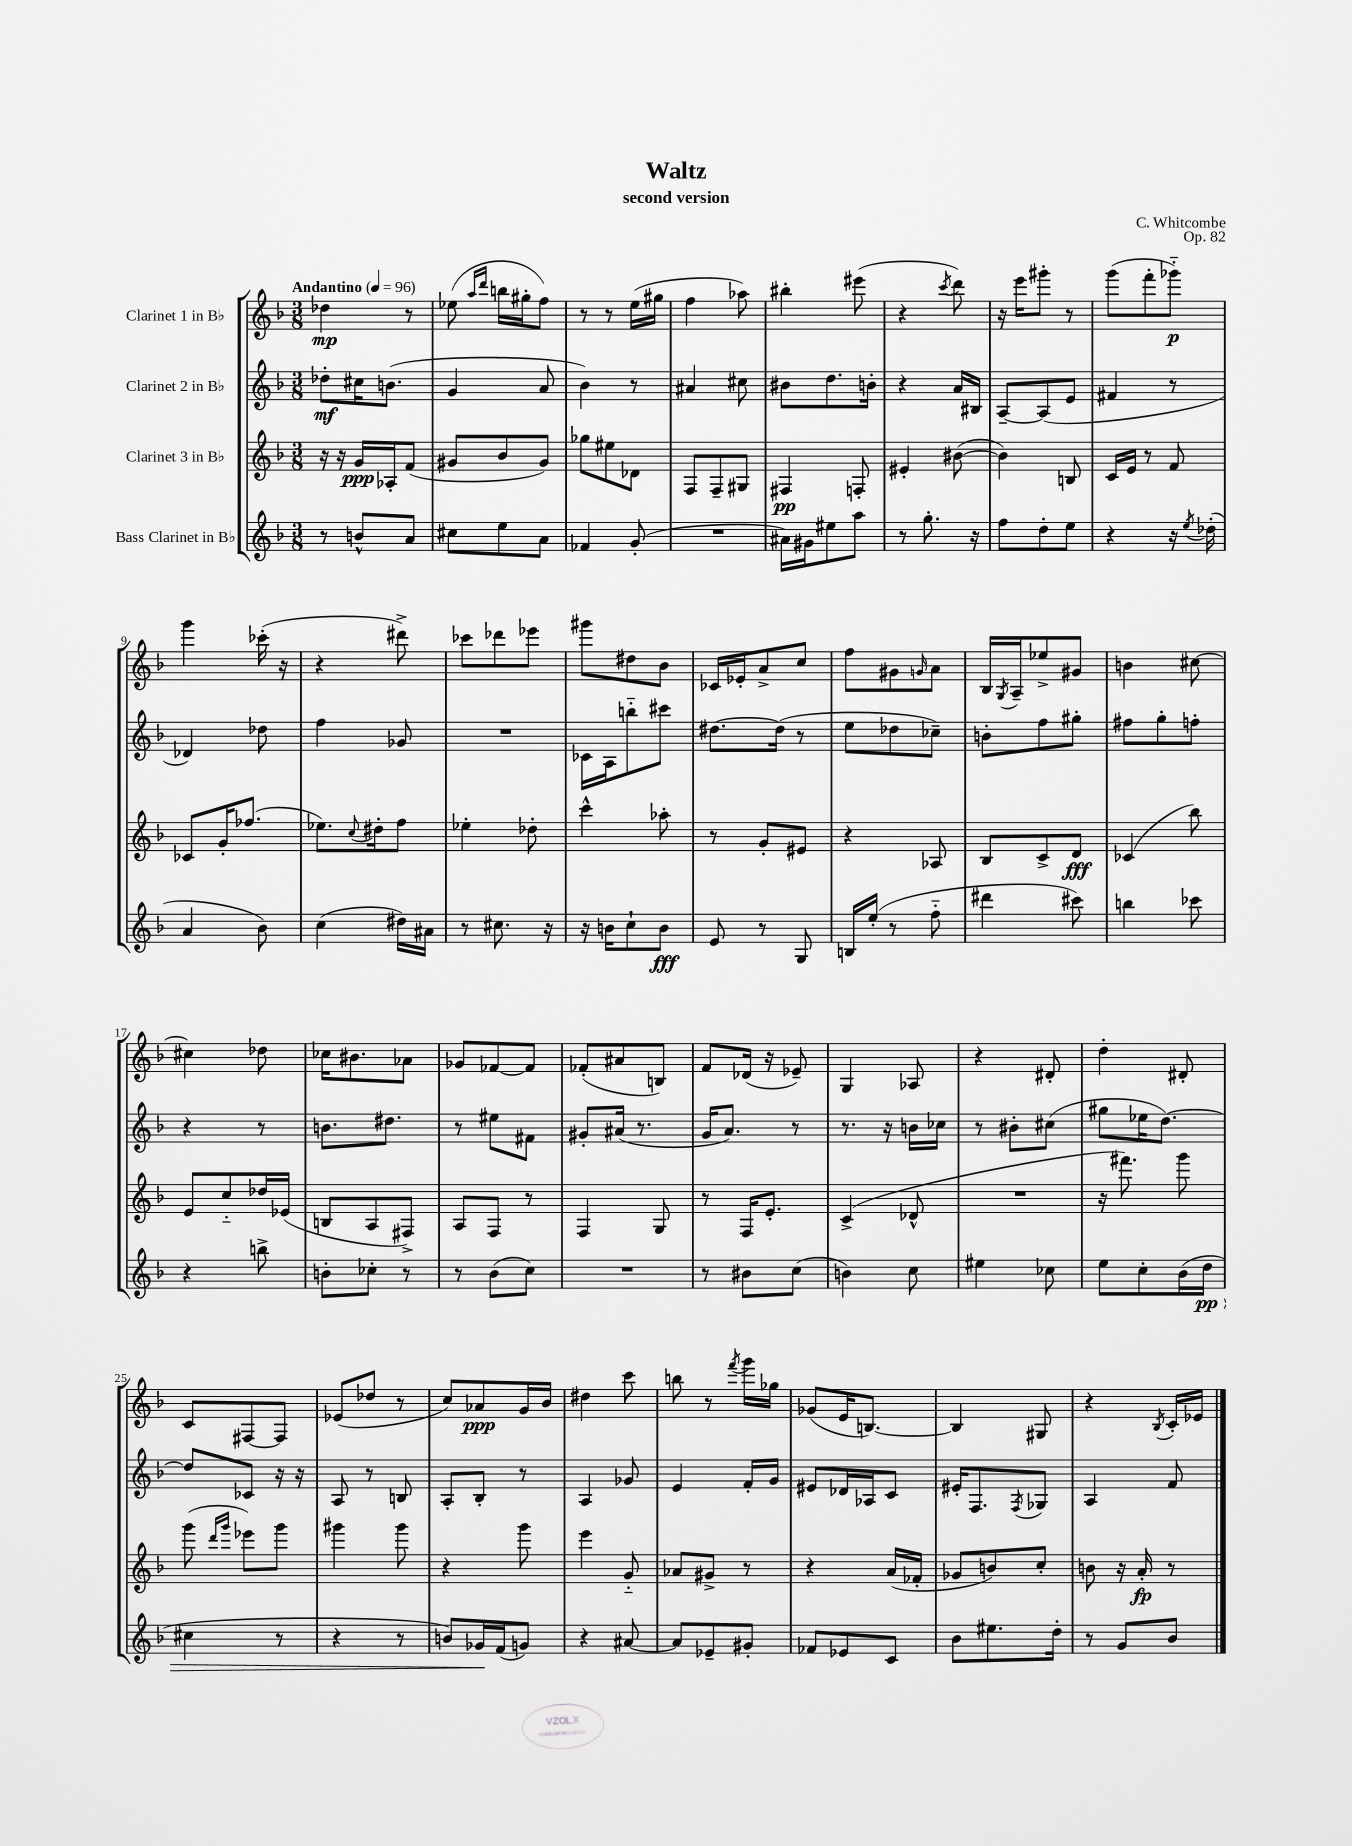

**kern	**kern	**kern	**kern
*staff4	*staff3	*staff2	*staff1
*clefG2	*clefG2	*clefG2	*clefG2
*k[b-]	*k[b-]	*k[b-]	*k[b-]
*M3/8	*M3/8	*M3/8	*M3/8
*MM96	*MM96	*MM96	*MM96
8r	16r	8dd-'	4dd-
.	16r	.	.
8b^^	16g	16cc#	.
.	16A-'	(8.b	.
8a	(8f	.	8r
=	=	=	=
8cc#	8g#	4g	(8ee-
.	.	.	16qqaa
.	.	.	16qqddd
8ee	8b-	.	16bb
.	.	.	16gg#'
8a	8g#)	8a	8ff)
=	=	=	=
4f-	8gg-	4b-)	8r
.	8ee#	.	8r
(8g'	8d-	8r	(16ee
.	.	.	16gg#
=	=	=	=
4.r	8F	4a#	4ff
.	8F~	.	.
.	8G#	8cc#	8aa-)
=	=	=	=
16a#)	4F#	8b#	4bb#'
16g#	.	.	.
8ee#	.	8.dd	.
8aa	8F'	.	(8eee#
.	.	16b'	.
=	=	=	=
8r	4e#'	4r	4r
8.gg'	.	.	.
.	.	.	8qccc
.	([8b#	16a	8ddd)
16r	.	16B#	.
=	=	=	=
8ff	4b#])	[8A~	16r
.	.	.	16eee
8dd'	.	(8A]	8ggg#'
8ee	8B	8e	8r
=	=	=	=
4r	16c	4f#	(8ggg
.	16e	.	.
.	8r	.	8fff'
16r	8f	8r	8ggg-'~)
8qee	.	.	.
(16dd-'	.	.	.
=	=	=	=
4a	8c-	4d-)	4ggg
.	16g'	.	.
.	(8.ff-	.	.
8b-)	.	8dd-	(16ccc-'
.	.	.	16r
=	=	=	=
(4cc	8.ee-)	4ff	4r
.	8qqcc	.	.
.	16dd#'	.	.
16dd#)	8ff	8g-	8ddd#^)
16a#	.	.	.
=	=	=	=
8r	4ee-'	4.r	8ccc-
8.cc#	.	.	8ddd-
.	8dd-'	.	8eee-
16r	.	.	.
=	=	=	=
16r	4ccc^^	16c-	8ggg#
16b	.	16A	.
8cc`	.	8bb'~	8dd#
8b	8aa-'	8ccc#	8b-
=	=	=	=
8e	8r	[8.dd#	16c-
.	.	.	16e-'
8r	8g'	.	8a^
.	.	(16dd#]	.
8G	8e#	8r	8cc
=	=	=	=
16B	4r	8ee	8ff
(16ee'	.	.	.
8r	.	8dd-	8g#
.	.	.	16qqg
8ff'~	8A-	8cc-~)	8a
=	=	=	=
4ddd#	8B-	8b'	16B-
.	.	.	8qG
.	.	.	16A~
.	8c^	8ff	8ee-^
8ccc#)	8d	8gg#'	8g#
=	=	=	=
4bb	(4c-	8ff#	4b
.	.	8gg'	.
8ccc-	8bb-)	8ff'	[8cc#
=	=	=	=
4r	8e	4r	4cc#]
.	8cc'~	.	.
8bb^	16dd-	8r	8dd-
.	(16e-	.	.
=	=	=	=
8b'	8B	8.b	16cc-
.	.	.	8.b#
8cc-'	8A	.	.
.	.	8.dd#	.
8r	8F#^)	.	8a-
=	=	=	=
8r	8A	8r	8g-
(8b-	8F	8ee#	[8f-
8cc)	8r	8f#	8f-]
=	=	=	=
4.r	4F	8g#'	(8f-'
.	.	(16a#	8a#
.	.	8.r	.
.	8G	.	8B)
=	=	=	=
8r	8r	16g	8f
.	.	8.a)	.
8b#	16F	.	(16d-
.	8.e'	.	16r
(8cc	.	8r	8e-~)
=	=	=	=
4b)	(4c^	8.r	4G
.	.	16r	.
8cc	8d-^^	16b	8A-
.	.	16cc-	.
=	=	=	=
4ee#	4.r	8r	4r
.	.	8b#'	.
8cc-	.	(8cc#	8d#'
=	=	=	=
8ee	16r	8gg#	4dd'
.	8.fff#)	.	.
8cc'	.	16ee-	.
.	.	[8.dd)	.
(16b-	8ggg	.	8d#'
16dd	.	.	.
=	=	=	=
4cc#	(8ggg	8dd]	8c
.	16qqddd	.	.
.	16qqggg	.	.
.	8eee-)	8c-	[8F#
8r	8ggg	16r	8F#]
.	.	16r	.
=	=	=	=
4r	4ggg#	8A	(8e-
.	.	8r	8dd-
8r	8ggg#	8B	8r
=	=	=	=
8b)	4r	8A'	8cc)
16g-	.	8B-'	8a-
(16f	.	.	.
8g)	8ggg	8r	16g
.	.	.	16b-
=	=	=	=
4r	4eee	4A	4dd#
[8a#	8g'~	8g-	8ccc
=	=	=	=
8a#]	8a-	4e	8bb
8e-~	8g#^	.	8r
.	.	.	8qfff
8g#'	8r	16f'	16ggg
.	.	16g	16gg-
=	=	=	=
8f-	4r	8e#	(8g-
8e-	.	16d-	16e
.	.	16A-	[8.B)
8c	(16a	8c	.
.	16f-'	.	.
=	=	=	=
8b-	8g-	16e#'	4B]
.	.	8.F	.
8.ee#	8b)	.	.
.	.	8qF	.
.	8cc'	8G-	8G#
16dd'	.	.	.
=	=	=	=
8r	8b	4A	4r
8g	16r	.	.
.	16a'	.	.
.	.	.	8qB-
8b-	8r	8f	16c'
.	.	.	16e-
==	==	==	==
*-	*-	*-	*-
